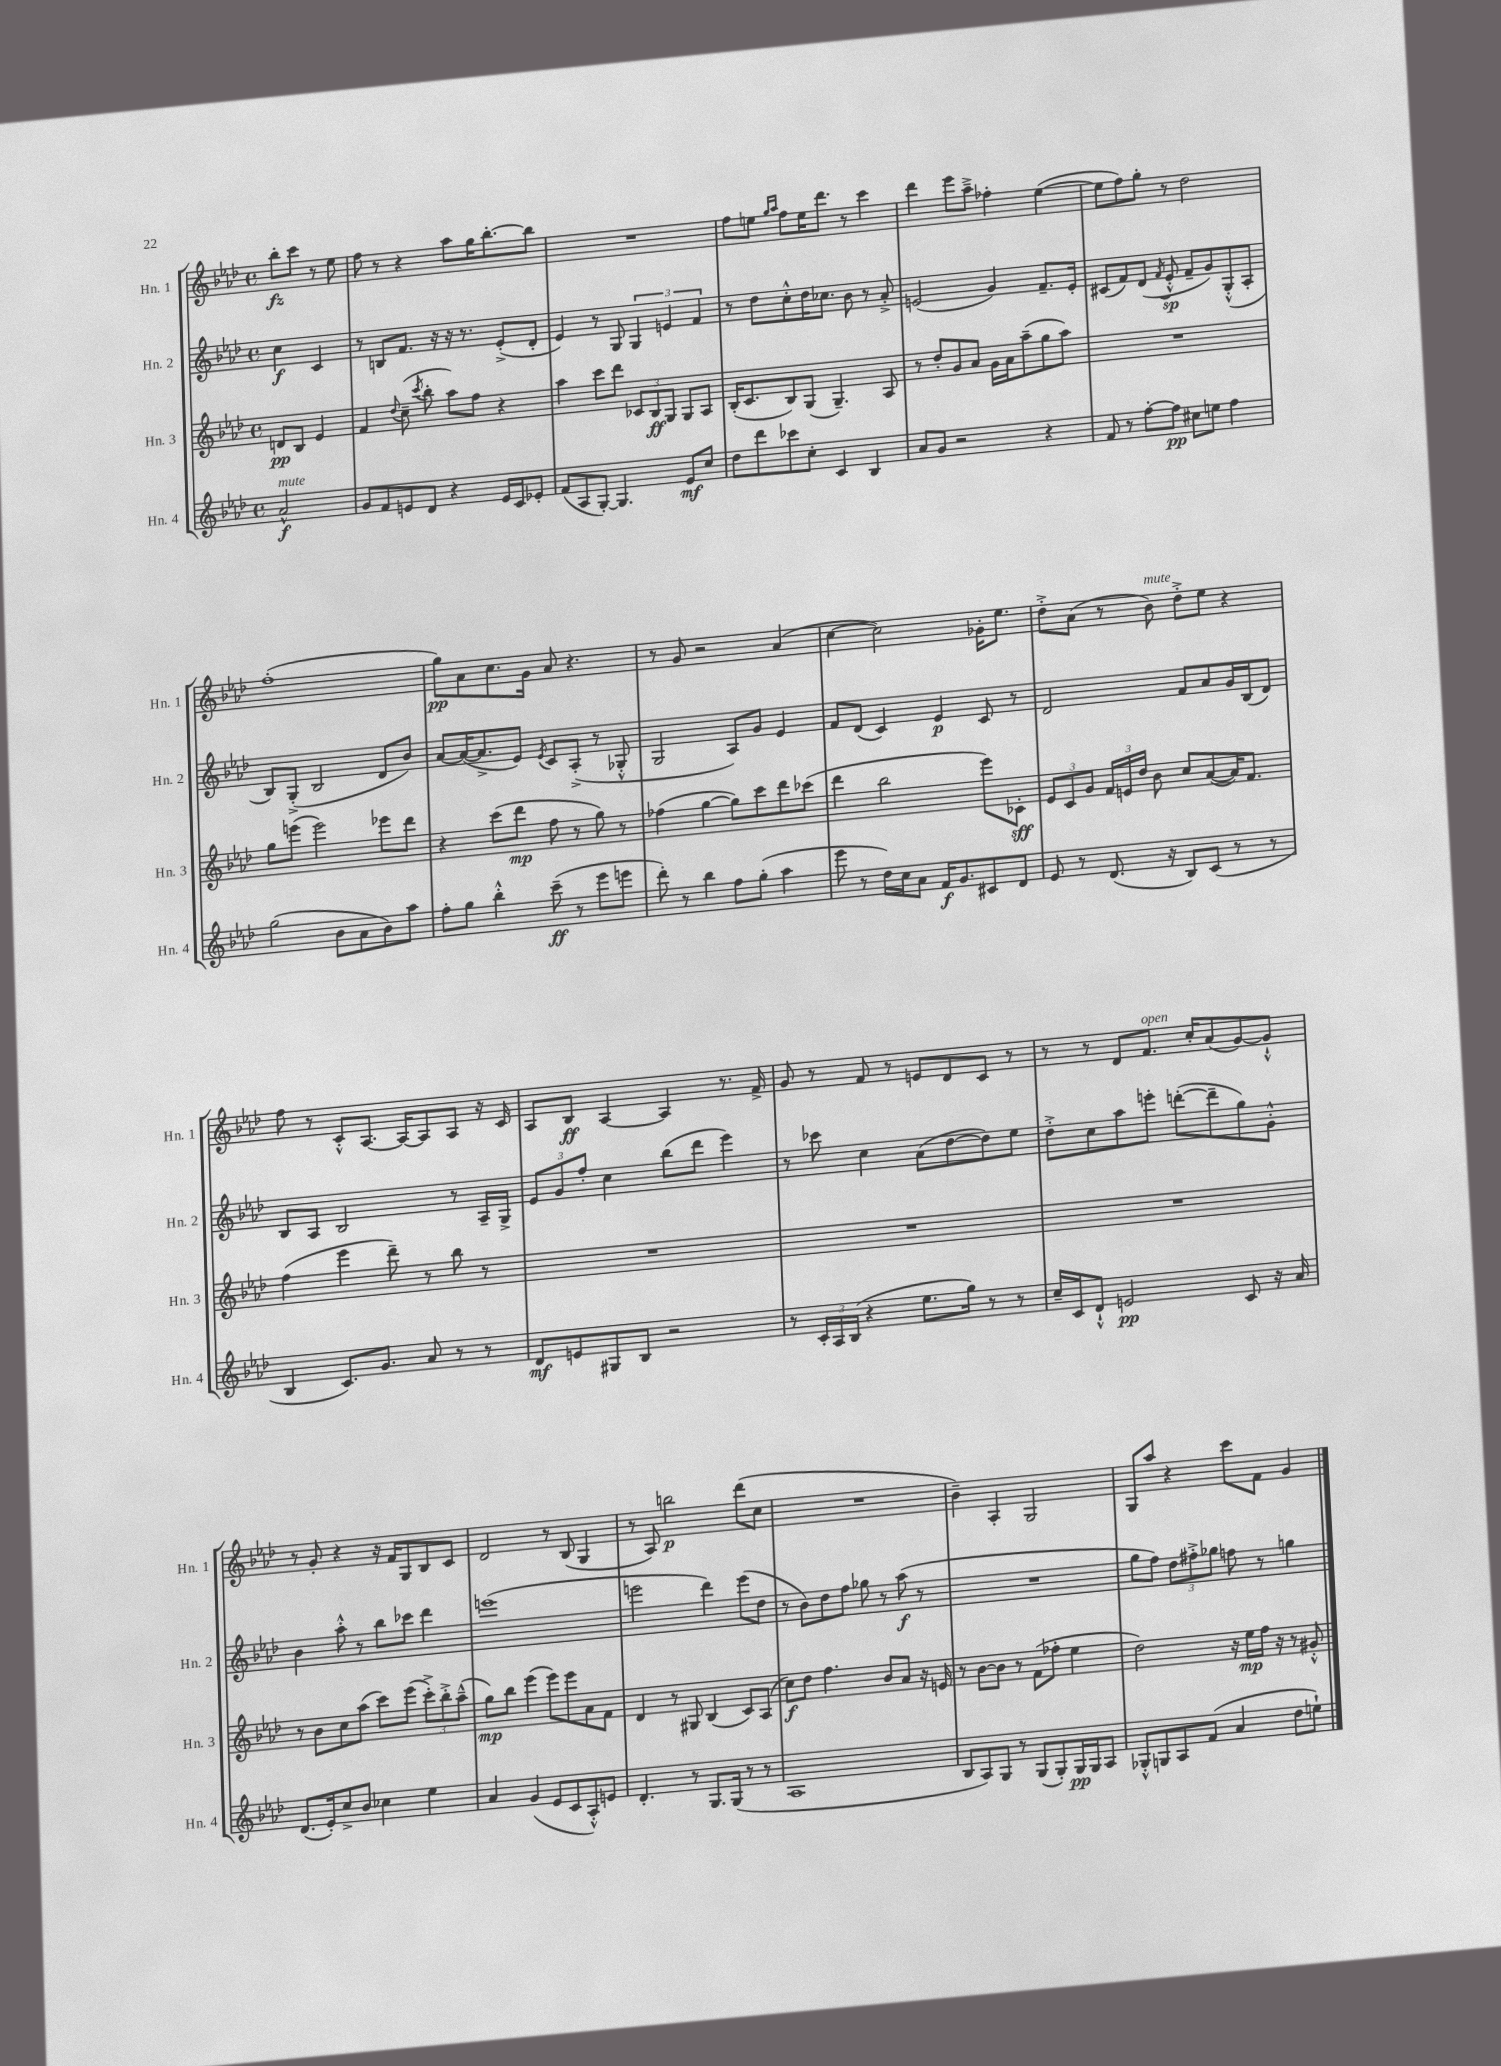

**kern	**kern	**kern	**kern
*staff4	*staff3	*staff2	*staff1
*clefG2	*clefG2	*clefG2	*clefG2
*k[b-e-a-d-]	*k[b-e-a-d-]	*k[b-e-a-d-]	*k[b-e-a-d-]
*M4/4	*M4/4	*M4/4	*M4/4
*met(c)	*met(c)	*met(c)	*met(c)
2a-^^	8d	4cc	8bb-'
.	8B-	.	8ccc
.	4e-	4c	8r
.	.	.	8ee-
=	=	=	=
8g	4f	8r	8ff
8f	.	8B	8r
.	8qqdd-	.	.
8e	(8cc~	8.f	4r
.	8qccc	.	.
8d-	8bb-'	.	.
.	.	16r	.
4r	8aa-)	16r	8aa-
.	.	8.r	.
.	8ff	.	16gg
.	.	.	[8.bb-'
16e	4r	(8e-'^	.
16c	.	.	.
8e-'	.	8d-'	8bb-]
=	=	=	=
(8f	4aa-	4e-)	1r
8A-	.	.	.
[8G')	8ccc	8r	.
4.G]	8ddd-	8G	.
.	12c-	6G	.
.	12B-	.	.
.	12G	6e	.
8e-	8G	.	.
.	.	6f	.
8cc	8A-	.	.
=	=	=	=
8dd-	(16B-'	8r	8ff
.	8.c	.	.
8ddd-	.	8dd-	8ee
.	.	.	16qqgg
.	.	.	16qqaa-
8ccc-	8B-)	8cc'^^	8ff
8cc'	(8G	16dd-	16ee
.	.	8.cc-	8.ddd-
4c	4.G~)	.	.
.	.	8b-	8r
4B-	.	8r	4ccc
.	8A-	8a-'^	.
=	=	=	=
8a-	8r	(2e	4ddd-
8g	8dd-'	.	.
2r	8g	.	8eee-
.	8a-	.	8aa-~^
.	16g	4g)	4ff-'
.	16a-	.	.
.	(8aa-~	.	.
4r	8gg	8.f~	([4ee-
.	8aa-)	.	.
.	.	16e'	.
=	=	=	=
8f	1r	(8c#	8ee-]
8r	.	8f)	8ff)
[8ff'	.	(8d-	8gg'
.	.	8qf	.
8ff]	.	8e-'^^	8r
8cc#	.	8f~	2dd-
8ee	.	8g)	.
4ff	.	(8G'^^	.
.	.	8A-'	.
=	=	=	=
(2gg	8gg	8B-)	(1ff'
.	(8eee	(8G'^	.
.	2eee)	2B-	.
8b-	.	.	.
8a-	.	.	.
8b-)	8eee-	8d-	.
8aa-	8ddd-	8b-)	.
=	=	=	=
8ff'	4r	[8a-	8gg)
8gg	.	(16a-_	8a-
.	.	8.a-^]	.
4bb-'^^	(8ccc	.	8.cc
.	8ddd-	8e-)	.
.	.	.	16g
.	.	8qe-	.
(8ccc~	8ff	8c	8a-
8r	8r	(8A-'^	4.r
8eee-	8gg)	8r	.
8eee	8r	8G-'^^	.
=	=	=	=
8ddd-')	(4ff-	2G	8r
8r	.	.	8g
4bb-	[4gg	.	2r
8ff	8gg])	8A-)	.
(8gg'	8ccc	8g	.
4aa-	8ddd-	4e-	(4a-
.	(8ccc-	.	.
=	=	=	=
8eee-	4ddd-	8f	[4cc
8r	.	(8d-	.
16dd-)	2bb-	4c)	2cc])
16cc	.	.	.
8a-	.	.	.
16f	.	4e-	.
8.g	.	.	.
8c#	8eee-)	8c	16g-'
.	.	.	8.ee-
8d-	8c-'	8r	.
=	=	=	=
8e-	12e-	2d-	8dd-'^
.	12c	.	.
8r	.	.	(8a-
.	12g	.	.
(8.d-	24f	.	8r
.	24e	.	.
.	24dd-	.	.
.	8b-	.	8b-)
16r	.	.	.
8B-)	8cc	8f	8dd-'^
(8c	([8a-	8a-	8ee-
8r	16a-])	16g	4r
.	8.f	(16B-	.
8r	.	8d-)	.
=	=	=	=
4B-	(4ff	8B-	8ff
.	.	8A-	8r
8.c)	4eee-	2B-	8c'^^
.	.	.	[8.A-
8.g	.	.	.
.	8ddd-~)	.	.
.	.	.	16A-_
8a-	8r	.	8A-]
8r	8bb-	8r	8A-
8r	8r	16A-~	16r
.	.	16G^	16c
=	=	=	=
8d-	1r	12e-	8A-
.	.	12g	.
8e	.	.	8B-
.	.	12ff'	.
8G#	.	4cc	[4A-
8B-	.	.	.
2r	.	(8bb-	4A-]
.	.	8ddd-	.
.	.	4eee-)	8.r
.	.	.	16f^
=	=	=	=
8r	1r	8r	8g
24c'	.	8ccc-	8r
24A-	.	.	.
(24B-	.	.	.
4r	.	4cc	8f
.	.	.	8r
8.ee-	.	(8a-	8e
.	.	[8dd-	8d-
16gg)	.	.	.
8r	.	8dd-])	8c
8r	.	8ee-	8r
=	=	=	=
16cc~	1r	8dd-'^	8r
16c	.	.	.
8d-`^^	.	8cc	8r
2e	.	8aa-	8d-
.	.	8eee'	8.f
.	.	([8ddd'	.
.	.	.	16cc'
.	.	8ddd~]	(8a-
8c	.	8gg)	[8g)
16r	.	8g'^^	8g`^^]
16a-	.	.	.
=	=	=	=
(8.d-	8r	4b-	8r
.	8b-	.	8g'
16e-')	.	.	.
8cc^	8cc	8aa-'^^	4r
8b-	(8aa-	8r	.
4cc-	8ccc)	8bb-	16r
.	.	.	16f
.	(8eee-	8ccc-	8G
4ee-	12ccc'^)	4ddd-	8B-
.	12bb-'^	.	.
.	.	.	8c
.	(12aa-~^^	.	.
=	=	=	=
4a-	8gg)	(1eee	2d-
.	8bb-	.	.
(4g	(4eee-	.	.
8e-	8eee-)	.	8r
8c	8eee-	.	(8B-
8A-'^^)	8a-	.	4G
8e	8f	.	.
=	=	=	=
4.d-'	4d-	2eee	8r
.	.	.	8A-)
.	8r	.	2bb
8r	8G#	.	.
8.G	(4B-	4ddd-)	.
(16G	.	.	.
8r	8c)	(8eee	(8ddd-
8r	(8A-	8dd-	8cc
=	=	=	=
1A-	8cc)	8r	1r
.	8dd-	8b-)	.
.	4.ff	8dd-	.
.	.	8ff	.
.	.	8gg-	.
.	8b-	8r	.
.	8a-	(8aa-	.
.	16r	8r	.
.	16e	.	.
=	=	=	=
8B-	8r	1r	4b-~)
8A-)	[8b-	.	.
8G	8b-]	.	4A-'
8r	8r	.	.
(8G	(8f	.	2G
8G')	8ff-'	.	.
16G	4ee-	.	.
16G	.	.	.
8A-	.	.	.
=	=	=	=
8G-'^^	2dd-)	8gg	8G
8G	.	8ff)	8aa-
8A-	.	12dd-	4r
.	.	12ff#'^	.
(8f	.	.	.
.	.	12gg-	.
4a-	16r	8ff	8ccc
.	16ee-	.	.
.	16ff	8r	8f
.	16r	.	.
8dd-	8r	4gg	4g
8ee`)	8g#'^^	.	.
==	==	==	==
*-	*-	*-	*-
